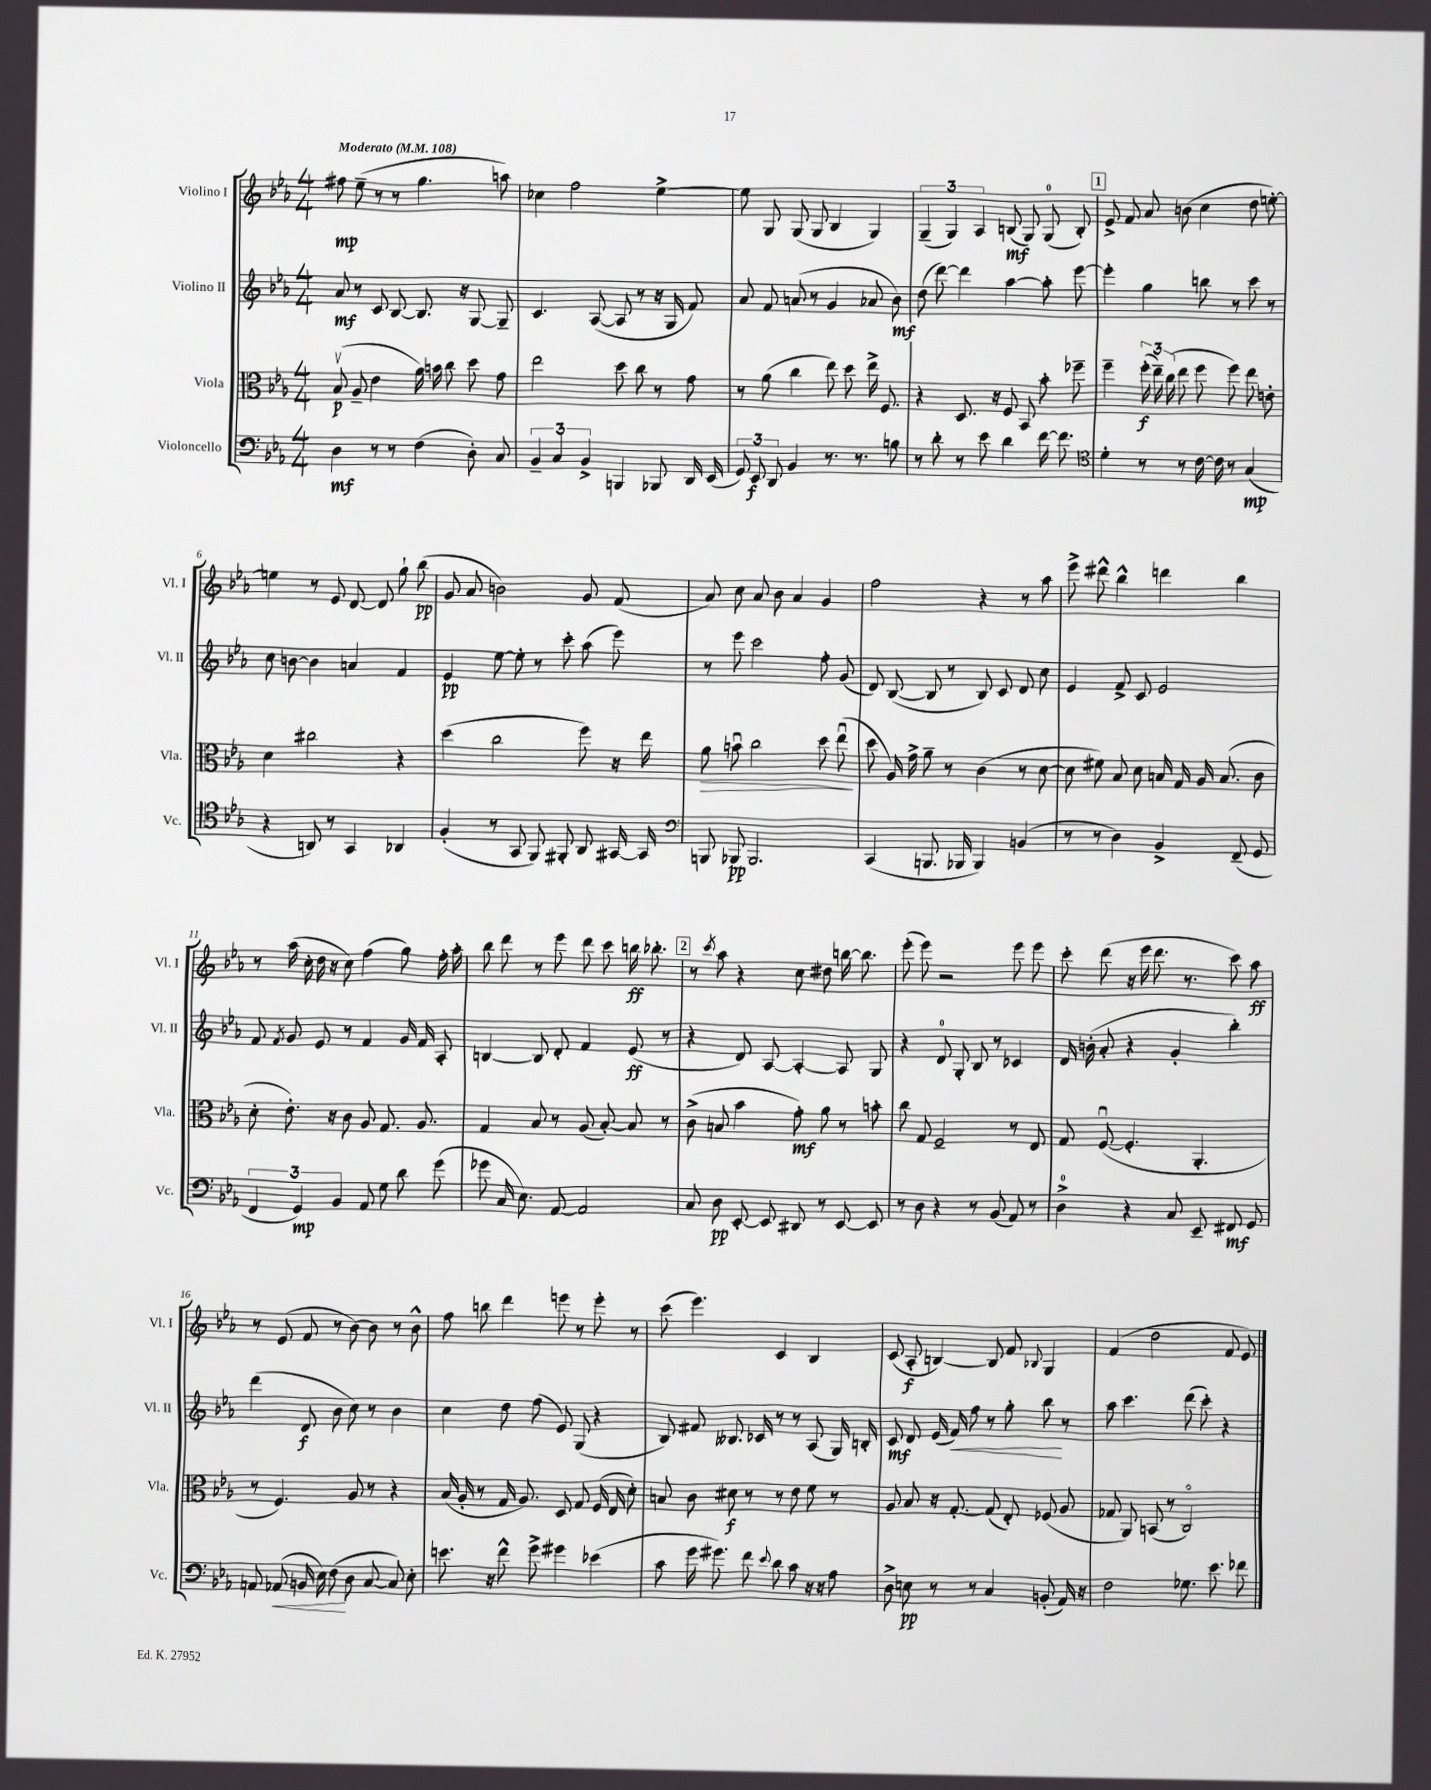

**kern	**kern	**kern	**kern
*staff4	*staff3	*staff2	*staff1
*clefF4	*clefC3	*clefG2	*clefG2
*k[b-e-a-]	*k[b-e-a-]	*k[b-e-a-]	*k[b-e-a-]
*M4/4	*M4/4	*M4/4	*M4/4
*MM108	*MM108	*MM108	*MM108
4D\	(8B-v/	8a-/	8ff#\
.	8A-~/	8r	(8ee-~\
8r	4e-\	8c/	8r
8r	.	[8B-/	8r
(4F\	16a-\)	8.B-/]	4.gg\
.	16b\	.	.
.	8cc\	.	.
.	.	16r	.
8D'\)	8dd\	[8G/	.
8C/	8g\	8G~/]	8aa\)
=	=	=	=
6BB-~/	2ee-\	4.c/	4cc-\
6C/	.	.	.
.	.	.	2ff\
6BB-^/	.	.	.
.	.	([8A-/	.
4BBB/	8dd\	8A-/]	.
.	8cc\	8r	.
8BBB-/	8r	16r	[4ee-^\
.	.	16G/	.
16DD/	8g\	8f/)	.
(16EE-/	.	.	.
=	=	=	=
12GG/)	8r	8a-/	8ee-\]
12EE-/	.	.	.
.	(8a-\	8f/	8G/
12DD/	.	.	.
4BB-/	4cc\	(8a/	(8G/
.	.	8r	8G/
8.r	8ee-\)	4g/	4B-/
.	8dd\	.	.
8.r	.	.	.
.	16ee-^\	8a-/	4G/)
.	8.F/	.	.
8B\	.	8b-\)	.
=	=	=	=
8r	4r	(8dd\	(6G~/
8d'\	.	[8ddd\)	.
.	.	.	6G/)
8r	8.D/	4ddd\]	.
.	.	.	6A-/
8e-\	.	.	.
.	16r	.	.
4d\	8F/	[4aa-\	(8B/
.	8BB-/	.	8G/)
[16f\	8b-'\	8aa-'\]	(8G/
8.f\]	.	.	.
.	8ff-~\	[8eee-\	8B'/)
=	=	=	=
*clefC4	*	*	*
4d'\	4ff~\	4eee-'\]	8e-^/
.	.	.	8f/
8r	(24ff'\	4gg\	8a-/
.	24ee-~\)	.	.
.	(24cc\	.	.
8r	8ee-\	.	(8b\
[16c\	8ff\	8bb\	4cc\
16c\]	.	.	.
8r	8ff\)	8r	.
(4G/	8ee-\	8ccc\	8dd\
.	8e'\	8r	[8ee'\)
=	=	=	=
4r	4d\	8cc\	4ee\]
.	.	[8b\	.
8AA/)	2cc#\	4b\]	8r
8r	.	.	8e-/
4GG/	.	4a/	[8d/
.	.	.	8d/]
4AA-/	4r	4f/	8gg`\
.	.	.	(8bb-\
=	=	=	=
(4F'/	(4dd\	4e-/	8g/
.	.	.	8a-/
8r	2cc\	[8ee-\	2b\)
8GG/	.	8ee-'\]	.
8FF/)	.	8r	.
8FF#'/	.	8ccc'\	.
8AA-/	8ff\)	(8aa-\	8g/
[16GG#/	16r	8eee-\)	(8f/
16GG#/]	16ee-\	.	.
=	=	=	=
*clefF4	*	*	*
8BBB/	8a-\	8r	8a-/)
8BBB-/	8bu\	8eee-\	8cc\
2.BBB-/	2cc\	2ccc\	8a-/
.	.	.	8b-\
.	.	.	4a-/
.	8dd\	8ff'\	4g/
.	(8ee-u\	(8g/	.
=	=	=	=
(4CC/	8dd\	8d/)	2ff\
.	16A-/)	([8B-/	.
.	16g^\	.	.
8.BBB/	8a-~\	8B-/]	.
.	8r	8r	.
16BBB-/	.	.	.
4BBB-/)	(4c\	8B-/)	4r
.	.	8c/	.
(4BB/	8r	8d/	8r
.	[8d\	8cc\	8aa-\
=	=	=	=
8r	8d\]	4e-/	8eee-^\
8r	8f#\)	.	8ddd#^^\
4D\)	8B-/	8f^/	4bb-^^\
.	8d\	8c/	.
4BB-^/	16B/	2e-/	4ddd\
.	16G/	.	.
.	16A-/	.	.
.	(8.B/	.	.
(8FF~/	.	.	4bb-\
8GG/	8c\	.	.
=	=	=	=
6FF/	8d'\	8f/	8r
.	.	8qf/	.
.	8.e-'\)	8g/	(16aa-\
6GG/)	.	.	.
.	.	.	16cc'\
.	.	8e-/	16dd\
.	16r	.	16r
6BB-/	.	.	.
.	8c\	8r	8cc\)
8AA-/	8A-/	4f/	(4ff\
8G\	8.G/	.	.
8d\	.	16g/	8gg\)
.	8.A-/	16f/	.
(8g\	.	8A-'/	16ff'\
.	.	.	16aa-'\
=	=	=	=
8g-\	4G/	[4B/	8bb-\
16C/	.	.	8ddd\
8.E-\)	.	.	.
.	8B-/	8B/]	8r
[8AA-/	8r	8d'/	8eee-\
2AA-/]	(8A-/	4f/	8ddd\
.	[8B-'/)	.	8ccc\
.	8B-/]	(8e-/	16bb\
.	.	.	8.bb-'\
.	8r	8r	.
=	=	=	=
8C/	(8c^\	4r	8r
.	.	.	8qccc/
8D\	8B/	.	8aa-\
[8EE-'/	4b-\	8d/)	4r
8EE-/]	.	[8A-/	.
8DD#/	8g'\)	4A-'/_	8cc\
8r	8a-\	.	8dd#\
[8EE-/	8r	8A-/]	[16bb\
.	.	.	8.bb\]
8EE-/]	8b'\	8G/	.
=	=	=	=
8r	8cc\	4r	(8eee-'\
8D\	8G/	.	8eee-\)
4r	2F~/	8d/	2r
.	.	8G'/	.
8r	.	8B-/	.
(8BB-/	.	8r	.
8AA-/)	8r	4c-/	8eee-\
8r	8E-/	.	8eee-\
=	=	=	=
4D^\	8G/	16d/	8ccc'\
.	.	(16b'\	.
.	([8Fu/	8a-'/	(8ddd\
4r	4.F'/]	4r	16r
.	.	.	16eee-\
.	.	.	8.ddd\
8C/	.	4g'/	.
.	.	.	8.r
8EE-~/	4.AA-'/	.	.
8FF#/	.	4bb-'\)	8ccc\)
8GG/	.	.	8aa-\
=	=	=	=
8AA/	8r	(4ddd\	8r
(8AA-/	4.F/)	.	(8e-/
16BB/	.	8d/	8f/
16E-\)	.	.	.
(8F\	.	8b-\	8r
8D\	8A-/	8cc\)	[8b-\)
[8C/	8r	8r	8b-\]
8C/])	4r	4b-\	8r
8E-'\	.	.	8b-^^\
=	=	=	=
8.e\	(16B-/	4cc\	8ff\
.	16A-'/	.	.
.	8r	.	8bb\
16r	.	.	.
8f^^\	16G/	8dd\	4ddd\
.	8.A-/)	.	.
8g^\	.	(8ff\	.
4g#\	8D/	8e-/)	8eee\
.	8G/	(8G/	8r
(4e-\	(16F/	4r	8eee'\
.	16E-/	.	.
.	8d'\)	.	8r
=	=	=	=
8c\	8B/	8B-/)	(8ccc\
16g\	8c\	8f#/	4.eee-\)
8.g#\)	.	.	.
.	8d#\	8.B--/	.
8f\	8r	.	.
.	.	16c-/	.
8qqe-/	.	.	.
8d\	8r	8r	4c/
8c\	8e-\	8r	.
16r	8f\	(8A-/	4B-/
16r	.	.	.
8A-\	8r	16G/)	.
.	.	16B'/	.
=	=	=	=
8D^\	8A-/	8c/	(8c/
8E\	8B-/	8d/	8A-'/
8r	16r	(16e-/	[4B/)
.	[8.G'/	16f/)	.
8r	.	8ff\	.
4C/	(8G/]	8r	8B/]
.	8E-'/)	8gg'\	8f/
.	.	.	8qqB-/
(8BB'/	(8F-/	8bb-\	4G/
16AA-/)	8A-/	8r	.
16r	.	.	.
=	=	=	=
2F\	8G-/	8aa-\	(4f/
.	8AA-/)	4.ccc\	.
.	(8BB/	.	2dd\
.	8r	.	.
8.G-\	2Co/)	(8ddd\	.
.	.	8ccc'\)	.
8.e-\	.	.	.
.	.	4r	8f/
8f-\	.	.	8e-/)
==	==	==	==
*-	*-	*-	*-
